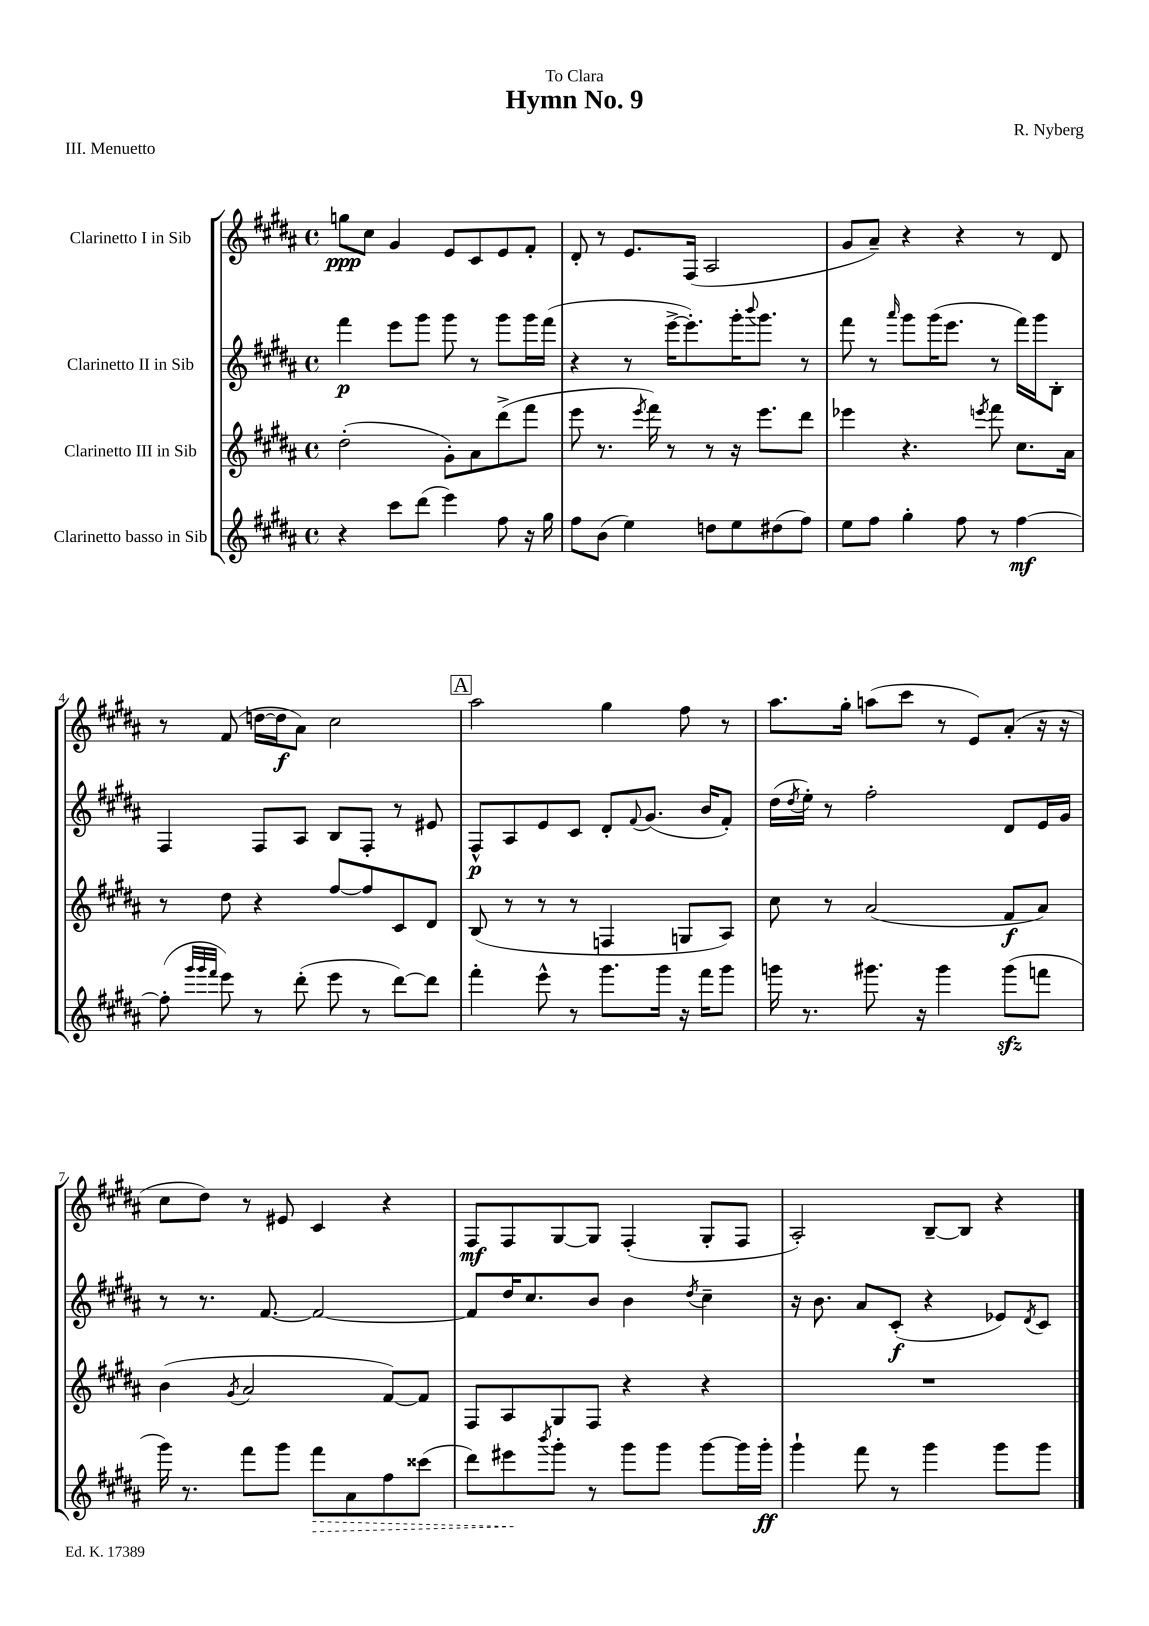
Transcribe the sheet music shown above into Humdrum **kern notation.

**kern	**kern	**kern	**kern
*staff4	*staff3	*staff2	*staff1
*clefG2	*clefG2	*clefG2	*clefG2
*k[f#c#g#d#a#]	*k[f#c#g#d#a#]	*k[f#c#g#d#a#]	*k[f#c#g#d#a#]
*M4/4	*M4/4	*M4/4	*M4/4
*met(c)	*met(c)	*met(c)	*met(c)
4r	(2dd#'\	4fff#\	8gg\L
.	.	.	8cc#\J
8ccc#\L	.	8eee\L	4g#/
(8ddd#\J	.	8ggg#\J	.
4eee\)	8g#'\L)	8ggg#\	8e/L
.	8a#\	8r	8c#/
8ff#\	(8ddd#^\	8ggg#\L	8e/
16r	8fff#\J	16ggg#\L	8f#'/J
16gg#\	.	(16fff#\JJ	.
=	=	=	=
8ff#\L	8eee\	4r	8d#'/
(8b\J	8.r	.	8r
4ee\)	.	8r	8.e/L
.	8qeee/	.	.
.	16fff#\)	.	.
.	8r	[16eee^\LK	.
.	.	8.eee'\])	(16F#/Jk
8dd\L	8r	.	2A#/
8ee\	16r	16ggg#'\K	.
.	.	8qqbbb/	.
.	8.eee\L	8.ggg#\J	.
(8dd#\	.	.	.
8ff#\J)	8ddd#\J	8r	.
=	=	=	=
8ee\L	4eee-\	8fff#\	8g#/L
8ff#\J	.	8r	8a#~/J)
.	.	16qqaaa#/	.
4gg#'\	4.r	8ggg#\L	4r
.	.	(16ggg#\K	.
.	.	8.eee\J	.
8ff#\	.	.	4r
.	8qeee/	.	.
8r	8fff#\	8r	.
[4ff#\	8.cc#\L	16fff#\LL)	8r
.	.	16ggg#\J	.
.	.	8B'\J	8d#/
.	16a#\Jk	.	.
=	=	=	=
(8ff#'\]	8r	4F#/	8r
32qqggg#/LLL	.	.	.
32qqggg#/	.	.	.
32qqfff#/JJJ	.	.	.
8eee\)	8dd#\	.	(8f#/
8r	4r	8F#/L	[16dd\LL
.	.	.	16dd\]J
(8ddd#'\	.	8A#/J	8a#\J)
8eee\	[8ff#/L	8B/L	2cc#\
8r	8ff#/]	8F#'/J	.
[8ddd#\L)	8c#/	8r	.
8ddd#\]J	8d#/J	8e#/	.
=	=	=	=
4fff#'\	(8B/	8F#^^/L	2aa#\
.	8r	8A#/	.
8eee^^\	8r	8e/	.
8r	8r	8c#/J	.
8.ggg#\L	4F/	8d#'/L	4gg#\
.	.	8qqf#/	.
.	.	(8.g#/J	.
16ggg#\Jk	.	.	.
16r	8G/L	.	8ff#\
16fff#\LK	.	16b/LK	.
8ggg#\J	8A#/J)	8f#'/J)	8r
=	=	=	=
16ggg\	8cc#\	(16dd#\LL	8.aa#\L
.	.	8qdd#/	.
8.r	.	16ee'\JJ)	.
.	8r	8r	.
.	.	.	16gg#'\Jk
8.ggg#\	(2a#/	2ff#'\	(8aa\L
.	.	.	8ccc#\J
16r	.	.	.
4ggg#\	.	.	8r
.	.	.	8e/L)
(8ggg#\L	8f#/L	8d#/L	(8a#'/J
8fff\J	8a#/J)	16e/L	16r
.	.	16g#/JJ	16r
=	=	=	=
16ggg#\)	(4b\	8r	8cc#\L
8.r	.	.	.
.	.	8.r	8dd#\J)
.	8qg#/	.	.
8fff#\L	2a#/	.	8r
.	.	[8.f#/	.
8ggg#\J	.	.	8e#/
8fff#\L	.	2f#/_	4c#/
8a#\	.	.	.
8ff#\	[8f#/L)	.	4r
(8ccc##\J	8f#/]J	.	.
=	=	=	=
8ddd#\L)	8F#/L	8f#/]L	8F#/L
8eee#\	8A#/	16dd#/K	8F#/
.	.	8.cc#/	.
8qbbb/	.	.	.
8ggg#'\J	8G#/	.	[8G#/
8r	8F#/J	8b/J	8G#/]J
8ggg#\L	4r	4b\	(4F#'/
8ggg#\J	.	.	.
.	.	8qdd#/	.
[8ggg#\L	4r	4cc#~\	8G#'/L
16ggg#\]L	.	.	8F#/J
16ggg#'\JJ	.	.	.
=	=	=	=
4ggg#`\	1r	16r	2A#'/)
.	.	8.b\	.
8fff#\	.	8a#/L	.
8r	.	(8c#'/J	.
4ggg#\	.	4r	[8B~/L
.	.	.	8B/]J
8ggg#\L	.	8e-/L)	4r
.	.	8qd#/	.
8ggg#\J	.	8c#/J	.
==	==	==	==
*-	*-	*-	*-
